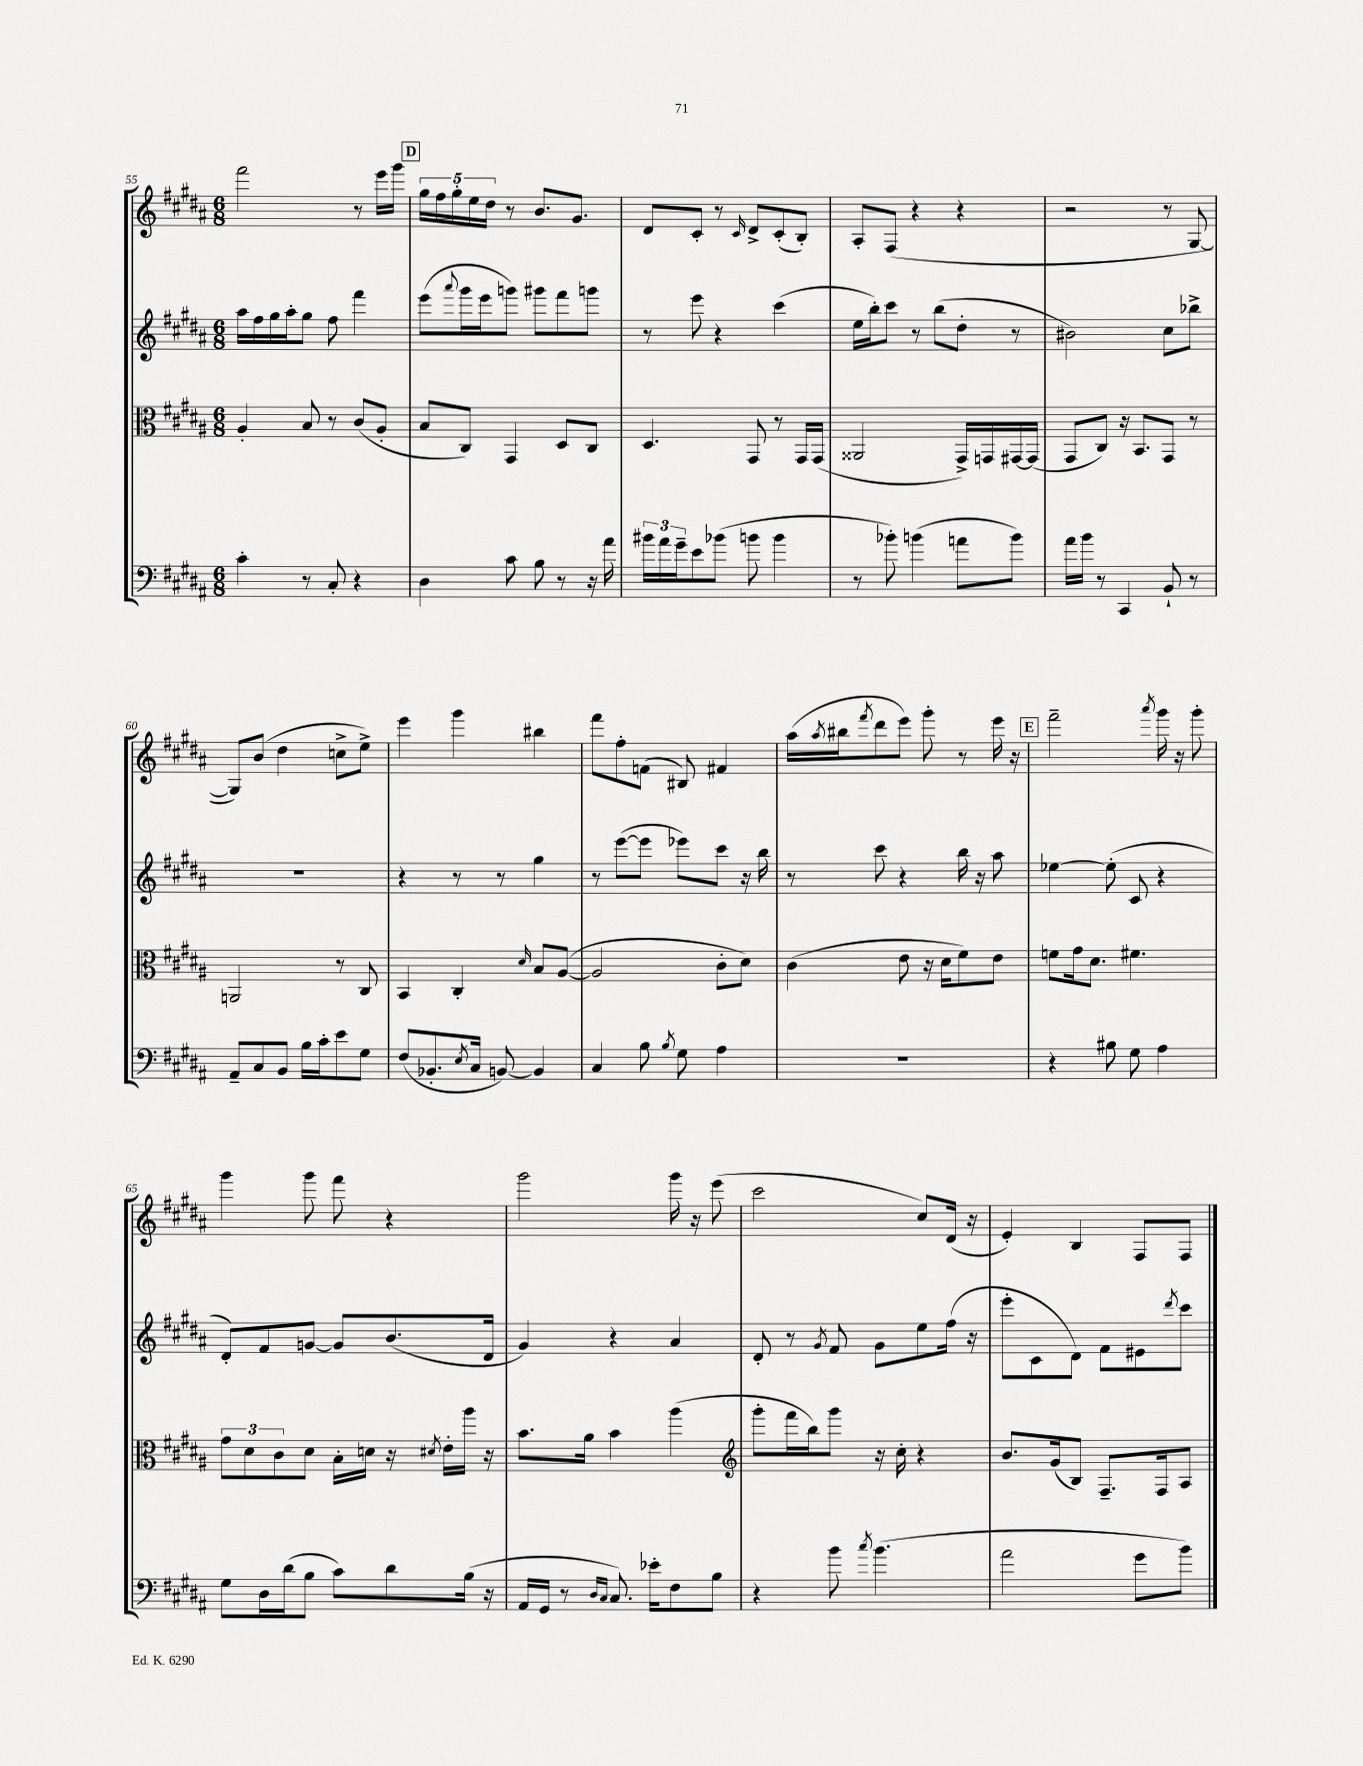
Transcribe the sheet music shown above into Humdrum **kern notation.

**kern	**kern	**kern	**kern
*part4	*part3	*part2	*part1
*staff4	*staff3	*staff2	*staff1
*clefF4	*clefC3	*clefG2	*clefG2
*k[f#c#g#d#a#]	*k[f#c#g#d#a#]	*k[f#c#g#d#a#]	*k[f#c#g#d#a#]
*M6/8	*M6/8	*M6/8	*M6/8
=55	=55	=55	=55
4c#'\	4A#'/	16aa#\LL	2fff#\
.	.	16ff#\	.
.	.	16gg#\	.
.	.	16aa#'\J	.
8r	8B/	8gg#\J	.
8C#'/	8r	8ff#\	.
4r	(8c#/L	4fff#\	8r
.	8A#'/J	.	16eee\LL
.	.	.	16ggg#\JJ
!!LO:REH:place=s1:t=D
=56	=56	=56	=56
4D#\	8B/L	(8eee\L	20gg#\LL
.	.	.	20ff#\
.	.	.	20gg#'\
.	.	8qqaaa#/	.
.	8C#/J)	16ggg#\L	.
.	.	.	20ee\
.	.	16eee\J	.
.	.	.	20dd#\JJ
8c#\	4GG#/	8gggn\J)	8r
8B\	.	8ggg#X\L	8.b/L
8r	8D#/L	8fff#\	.
.	.	.	8.g#/J
16r	8C#/J	8gggn\J	.
16a#\	.	.	.
=57	=57	=57	=57
24b#X\LL	4.D#/	8r	8d#/L
24a#\	.	.	.
24g#~\J	.	.	.
8e\	.	8eee\	8c#'/J
(8b-X\J	.	4r	8r
.	.	.	16qqc#/
8bn\	8GG#/	.	8d#^/L
4b\	8r	(4ccc#\	(8c#'/
.	16GG#/LL	.	8B'/J)
.	(16GG#/JJ	.	.
=58	=58	=58	=58
8r	2AA##X/	16ee\LL	8A#'/L
.	.	16bb'\J)	.
8b-X'\)	.	8ccc#\J	(8F#/J
(4bn\	.	8r	4r
.	.	(8bb\L	.
8an\L	16GG#^/LL)	8dd#'\J	4r
.	16GGn/	.	.
8b\J)	[16GG#X/	8r	.
.	(16GG#/JJ]	.	.
=59	=59	=59	=59
16a#\LL	8GG#/L	2b#X\)	2r
16b\JJ	.	.	.
8r	8C#/J)	.	.
4CC#/	16r	.	.
.	8.BB/L	.	.
8BB`/	8GG#/J	8cc#\L	8r
8r	8r	8bb-X^\J	[8G#/
!!LO:LB:g=z
=60	=60	=60	=60
8AA#~/L	2AAn/	2.r	8G#/L])
8C#/	.	.	(8b/J
8BB/J	.	.	4dd#\
16B\LL	.	.	.
16c#'\J	.	.	.
8e\	8r	.	8ccn^\L
8G#\J	8C#/	.	8ee^\J)
=61	=61	=61	=61
(8F#/L	4BB/	4r	4eee\
8.BB-X'/	.	.	.
.	4C#'/	8r	4ggg#\
8qE/	.	.	.
16C#/Jk	.	.	.
[8BBn/)	.	8r	.
.	16qqd#/	.	.
4BB/]	8B/L	4gg#\	4bb#X\
.	([8A#/J	.	.
=62	=62	=62	=62
4C#/	2A#/]	8r	8fff#\L
.	.	([8eee\L	8ff#'\
8B\	.	8eee\J]	(8fn\J
8qB/	.	.	.
8G#\	.	8eee-X\L)	8B#X/)
4A#\	8c#'\L	8ccc#\J	4f#X/
.	8d#\J)	16r	.
.	.	16bb\	.
=63	=63	=63	=63
2.r	(4c#\	8r	(16aa#\LL
.	.	.	8qaa#/
.	.	.	16bb#X\J
.	.	.	8qfff#/
.	.	8ccc#\	8ddd#\
.	8e\	4r	8eee\J)
.	16r	.	8ggg#'\
.	16d#\KL	.	.
.	8f#\)	16bb\	8r
.	.	16r	.
.	8e\J	8aa#\	16eee\
.	.	.	16r
!!LO:REH:place=s1:t=E
=64	=64	=64	=64
4r	8fn\L	[4ee-X\	2fff#~\
.	16g#\k	.	.
.	8.d#\J	.	.
8B#X\	.	(8ee-'\]	.
8G#\	4.f#X\	8c#/	.
.	.	.	8qaaa#/
4A#\	.	4r	16ggg#\
.	.	.	16r
.	.	.	8ggg#'\
!!LO:LB:g=z
=65	=65	=65	=65
8G#\L	12g#\L	8d#'/L)	4ggg#\
.	12d#\	.	.
16D#\L	.	8f#/	.
.	12c#\	.	.
(16d#\J	.	.	.
8B\J	8d#\J	[8gn/J	8ggg#\
8c#\L)	16B'\LL	8g/L]	8fff#\
.	16dn\JJ	.	.
8d#\	16r	(8.b/	4r
.	8qd#X/	.	.
.	16e'\LL	.	.
(16B\Jk	16aa#\JJ	.	.
16r	16r	16d#/Jk	.
=66	=66	=66	=66
16AA#/LL	8.b\L	4g#/)	2ggg#\
16GG#/JJ	.	.	.
8r	.	.	.
.	16a#\Jk	.	.
16qqD#/LL	.	.	.
16qqC#/JJ	.	.	.
8.C#/)	4b\	4r	.
16e-X'\KL	.	.	.
8F#\	(4aa#\	4a#/	16ggg#\
.	.	.	16r
8B\J	.	.	(8eee\
=67	=67	=67	=67
*	*clefG2	*	*
4r	8ggg#'\L	8d#'/	2ccc#\
.	16fff#\L	8r	.
.	16bb\J)	.	.
.	.	8qg#/	.
8b\	8ggg#\J	8f#/	.
8qcc#/	.	.	.
(4.b\	16r	8g#\L	.
.	16cc#'\	.	.
.	4r	8ee\	8cc#/L)
.	.	(16ff#\Jk	(16d#/Jk
.	.	16r	16r
=68	=68	=68	=68
2a#\	8.b/L	8eee'\L	4e'/)
.	.	8c#\	.
.	(16g#/k	.	.
.	8B/J)	8d#\J)	4B/
.	8.F#~/L	8f#\L	.
8g#\L	.	8e#X\	8F#/L
.	16F#/k	.	.
.	.	8qddd#/	.
8b\J)	8A#/J	8ccc#\J	8F#/J
==	==	==	==
*-	*-	*-	*-
